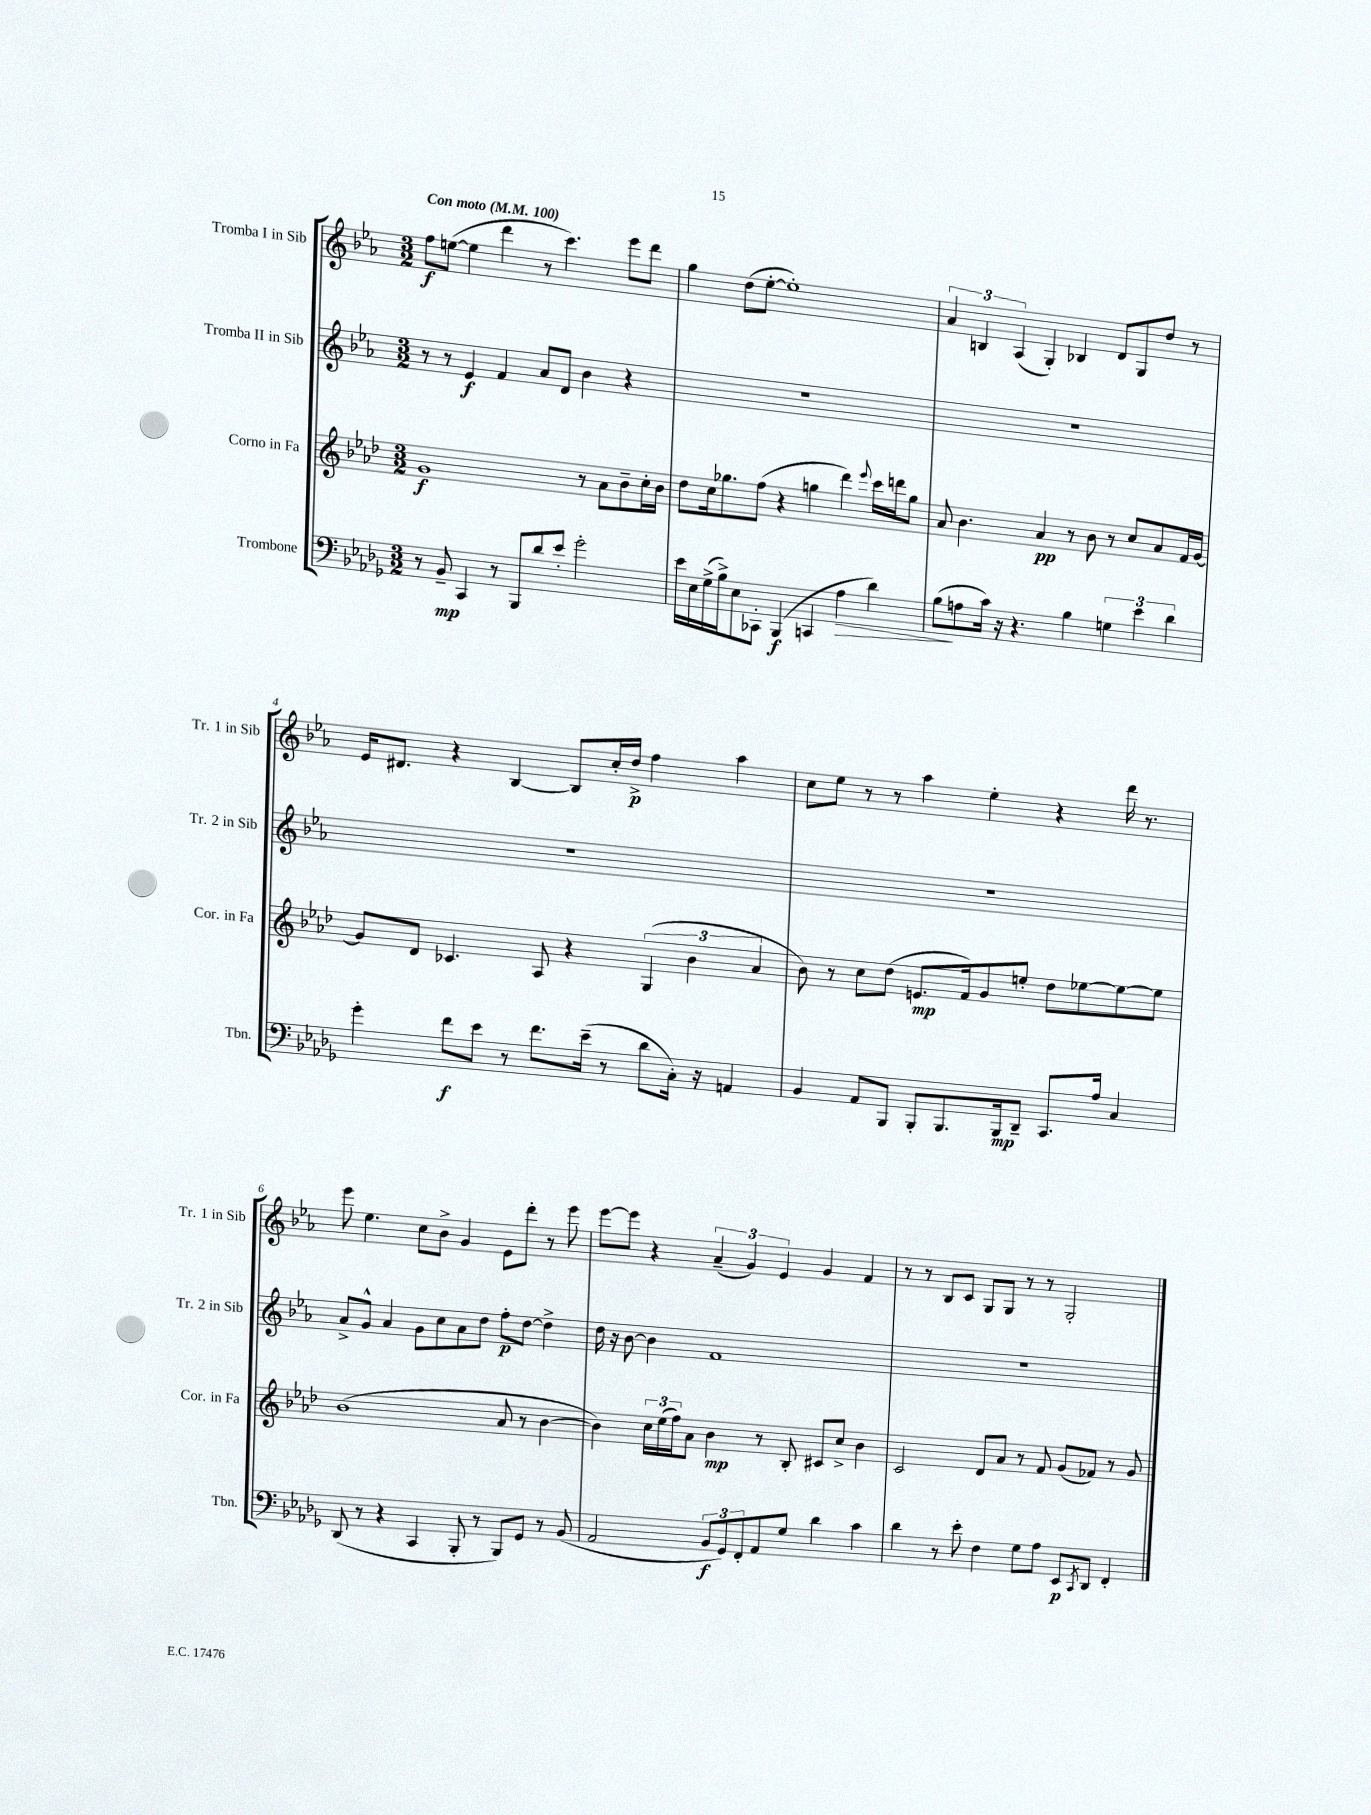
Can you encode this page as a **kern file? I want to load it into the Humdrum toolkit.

**kern	**kern	**kern	**kern
*staff4	*staff3	*staff2	*staff1
*clefF4	*clefG2	*clefG2	*clefG2
*k[b-e-a-d-g-]	*k[b-e-a-d-]	*k[b-e-a-]	*k[b-e-a-]
*M3/2	*M3/2	*M3/2	*M3/2
*MM100	*MM100	*MM100	*MM100
8r	1g	8r	8ff
8BB-~	.	8r	([8ee
4CC	.	4e-	4ee]
8r	.	4f	4ddd
8BBB-	.	.	.
8d-	.	8a-	8r
8e-'	.	8d	4.ccc)
2g-'	8r	4b-	.
.	8a-	.	.
.	8b-~	4r	8eee-
.	16cc'	.	8ddd
.	16b-	.	.
=	=	=	=
16e-	8dd-	1.r	4gg
16E-	.	.	.
(16G-^	16cc	.	.
16B-^)	8.gg-	.	.
8E-	.	.	(8dd
8CC-'	(8ff	.	[8ee-'
(4BBB-	4r	.	1ee-'])
4CC	4gg	.	.
4A-	4ddd-)	.	.
.	8qqeee-	.	.
4d-)	16ccc	.	.
.	16ddd	.	.
.	8gg	.	.
=	=	=	=
(8B-	8a-	1.r	6a-
8A	4.b-	.	.
.	.	.	6B
16c)	.	.	.
16r	.	.	.
.	.	.	(6A-
4.r	.	.	.
.	4a-	.	4G')
4B-	8r	.	4B-
.	8b-	.	.
6G	8r	.	8d
.	8cc	.	8G
6e-	.	.	.
.	8a-	.	8dd
6d-	.	.	.
.	16f	.	8r
.	[16g	.	.
=	=	=	=
4g-'	8g]	1.r	16e-
.	.	.	8.d#
.	8d-	.	.
8f	4.c-	.	4r
8e-	.	.	.
8r	.	.	[4B-
8.f	8A-	.	.
.	4r	.	8B-]
(16e-~	.	.	.
8r	.	.	16cc'
.	.	.	16dd^
8d-	(6G	.	4ff
16C')	.	.	.
.	6b-	.	.
16r	.	.	.
4AA	.	.	4aa-
.	6a-	.	.
=	=	=	=
4BB-	8b-)	1.r	8cc
.	8r	.	8ee-
8AA-	8cc	.	8r
8BBB-	(8dd-	.	8r
8BBB-'	8.e	.	4aa-
8.BBB-	.	.	.
.	16f)	.	.
.	8g	.	4ee-'
16BBB-	.	.	.
8DD-~	8ee'	.	.
8.CC	8dd-	.	4r
.	[8ee-	.	.
16A-	.	.	.
4C	8ee-_	.	16ddd
.	.	.	8.r
.	8ee-]	.	.
=	=	=	=
(8DD-	(1b-	8a-^	8eee-
8r	.	8g^^	4.ee-
4r	.	4a-	.
4CC	.	8g	8cc
.	.	8cc	8b-^
8BBB-'	.	8a-	4g
8r	.	8dd	.
8BBB-)	8a-	8ff'	8e-
8GG-	8r	[8dd	8ddd'
8r	[4b-	4dd^]	8r
(8BB-	.	.	8eee-
=	=	=	=
2AA-	4b-])	16dd	[8eee-
.	.	16r	.
.	.	[8b-	8eee-]
.	24cc	4b-]	4r
.	(24ee-	.	.
.	24ff)	.	.
.	8a-	.	.
12BB-	4b-	1f	(6a-~
12GG-)	.	.	.
12FF'	.	.	6g)
8AA-	8r	.	.
.	.	.	6e-
8G-	8B-'	.	.
4d-	8c#	.	4g
.	8cc^	.	.
4c	4b-	.	4f
=	=	=	=
4d-	2c	1.r	8r
.	.	.	8r
8r	.	.	8B-
8e-'	.	.	8c
4F	8d-	.	8G
.	8a-	.	8G
8G-	8r	.	8r
8A-	8f	.	8r
8EE-	(8g	.	2G'
8qCC	.	.	.
8DD-	8f-)	.	.
4FF'	8r	.	.
.	8g	.	.
==	==	==	==
*-	*-	*-	*-
